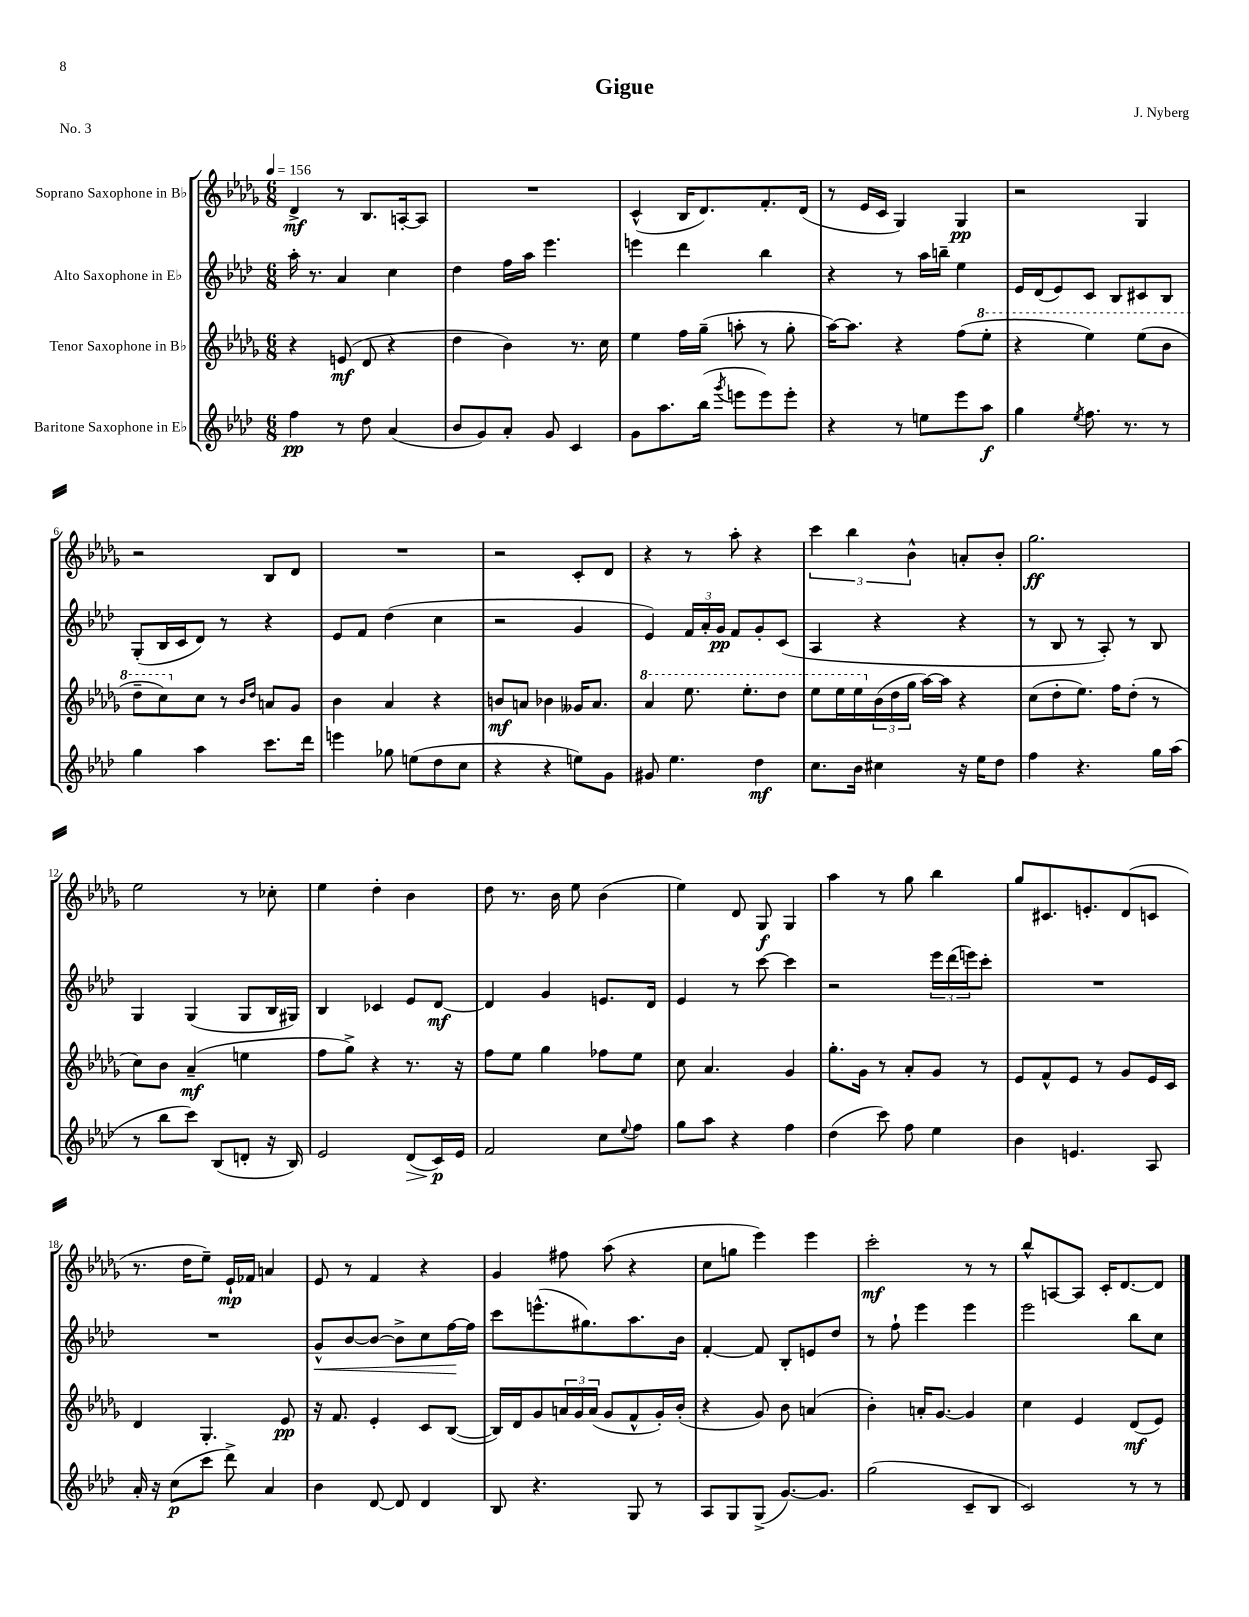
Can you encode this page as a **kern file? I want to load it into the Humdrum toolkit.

**kern	**kern	**kern	**kern
*staff4	*staff3	*staff2	*staff1
*clefG2	*clefG2	*clefG2	*clefG2
*k[b-e-a-d-]	*k[b-e-a-d-g-]	*k[b-e-a-d-]	*k[b-e-a-d-g-]
*M6/8	*M6/8	*M6/8	*M6/8
*MM156	*MM156	*MM156	*MM156
4ff\	4r	16aa-'\	4d-^/
.	.	8.r	.
8r	(8e/	4a-/	8r
8dd-\	8d-/	.	8.B-/L
(4a-/	4r	4cc\	.
.	.	.	[16A'/k
.	.	.	8A/]J
=	=	=	=
8b-/L	4dd-\	4dd-\	2.r
8g/)	.	.	.
8a-'/J	4b-\)	16ff\LL	.
.	.	16aa-\JJ	.
8g/	.	4.eee-\	.
4c/	8.r	.	.
.	16cc\	.	.
=	=	=	=
8g\L	4ee-\	4eee\	(4c^^/
8.aa-\	.	.	.
.	16ff\LL	4ddd-\	16B-/LK
(16bb-\Jk	(16gg-~\JJ	.	8.d-/)
8qggg/	.	.	.
8eee\L	8aa'\	.	.
8eee\)	8r	4bb-\	8.f'/
8eee'\J	8gg-'\	.	.
.	.	.	(16d-/Jk
=	=	=	=
4r	[16aa-\LK)	4r	8r
.	8.aa-\]J	.	.
.	.	.	16e-/LL
.	.	.	16c/JJ
8r	4r	8r	4G-/)
8ee\L	.	16aa-\LL	.
.	.	16bb~\JJ	.
8eee-\	(8ff\L	4ee-\	4G-/
8aa-\J	8eee-'\J	.	.
=	=	=	=
4gg\	4r	16e-/LL	2r
.	.	(16d-/J	.
.	.	8e-/)	.
8qee-/	.	.	.
8.ff\	4eee-\)	8c/J	.
.	.	8B-/L	.
8.r	.	.	.
.	(8eee-\L	8c#/	4G-/
8r	8bb-\J	8B-/J	.
=	=	=	=
4gg\	8ddd-~\L	(8G'/L	2r
.	8ccc\)	16B-/L	.
.	.	16c/J	.
4aa-\	8cc\J	8d-/J)	.
.	8r	8r	.
.	16qqb-/LL	.	.
.	16qqdd-/JJ	.	.
8.ccc\L	8a/L	4r	8B-/L
.	8g-/J	.	8d-/J
16ddd-\Jk	.	.	.
=	=	=	=
4eee\	4b-\	8e-/L	2.r
.	.	8f/J	.
8gg-\	4a-/	(4dd-\	.
(8ee\L	.	.	.
8dd-\	4r	4cc\	.
8cc\J	.	.	.
=	=	=	=
4r	8b/L	2r	2r
.	8a/J	.	.
4r	4b-\	.	.
8ee\L)	16g--/LK	4g/	8c'/L
.	8.a/J	.	.
8g\J	.	.	8d-/J
=	=	=	=
8g#/	4aa-/	4e-/)	4r
4.ee-\	.	.	.
.	8.eee-\	24f/LL	8r
.	.	24a-'/	.
.	.	24g/JJ	.
.	.	8f/L	8aa-'\
.	8.eee-'\L	.	.
4dd-\	.	8g'/	4r
.	8ddd-\J	(8c/J	.
=	=	=	=
8.cc\L	8eee-\L	4A-/	6ccc\
.	16eee-\L	.	.
.	.	.	6bb-\
16b-\Jk	16eee-\	.	.
4cc#\	(24b-\	4r	.
.	24dd-\	.	.
.	24gg-\JJ	.	6b-^^\
.	[16aa-\LL)	.	.
.	16aa-\]JJ	.	.
16r	4r	4r	8a'/L
16ee-\LK	.	.	.
8dd-\J	.	.	8b-'/J
=	=	=	=
4ff\	(8cc\L	8r	2.gg-\
.	8dd-'\	8B-/	.
4.r	8.ee-\J)	8r	.
.	.	8A-'/)	.
.	16ff\LK	.	.
.	(8dd-'\J	8r	.
16gg\LL	8r	8B-/	.
(16aa-\JJ	.	.	.
=	=	=	=
8r	8cc\L)	4G/	2ee-\
8bb-\L	8b-\J	.	.
8ccc\J)	(4a-~/	(4G/	.
(8B-/L	.	.	.
8d'/J	4ee\	8G/L	8r
16r	.	16B-/L	8cc-'\
16B-/)	.	16G#/JJ)	.
=	=	=	=
2e-/	8ff\L	4B-/	4ee-\
.	8gg-^\J)	.	.
.	4r	4c-/	4dd-'\
(8d-/L	8.r	8e-/L	4b-\
16c/L)	.	[8d-/J	.
16e-/JJ	16r	.	.
=	=	=	=
2f/	8ff\L	4d-/]	8dd-\
.	8ee-\J	.	8.r
.	4gg-\	4g/	.
.	.	.	16b-\
.	.	.	8ee-\
8cc\L	8ff-\L	8.e/L	(4b-\
8qqee-/	.	.	.
8ff\J	8ee-\J	.	.
.	.	16d-/Jk	.
=	=	=	=
8gg\L	8cc\	4e-/	4ee-\)
8aa-\J	4.a-/	.	.
4r	.	8r	8d-/
.	.	[8ccc\	8G-/
4ff\	4g-/	4ccc\]	4G-/
=	=	=	=
(4dd-\	8.gg-'\L	2r	4aa-\
.	16g-\Jk	.	.
8ccc\)	8r	.	8r
8ff\	8a-'/L	.	8gg-\
4ee-\	8g-/J	24eee-\LL	4bb-\
.	.	(24ddd-\	.
.	.	24eee\J)	.
.	8r	8ccc'\J	.
=	=	=	=
4b-\	8e-/L	2.r	8gg-/L
.	8f^^/	.	8.c#/
4.e/	8e-/J	.	.
.	.	.	8.e'/
.	8r	.	.
.	8g-/L	.	(8d-/
8A-/	16e-/L	.	8c/J
.	16c/JJ	.	.
=	=	=	=
16a-'/	4d-/	2.r	8.r
16r	.	.	.
(8cc\L	.	.	.
.	.	.	16dd-\LK
8ccc\J	4.G-'/	.	8ee-~\J)
8ddd-^\)	.	.	16e-`/LL
.	.	.	16f-/JJ
4a-/	.	.	4a/
.	8e-/	.	.
=	=	=	=
4b-\	16r	8g^^/L	8e-/
.	8.f/	.	.
.	.	[8b-/	8r
[8d-/	4e-'/	8b-/_J	4f/
8d-/]	.	8b-^\]L	.
4d-/	8c/L	8cc\	4r
.	([8B-/J	[16ff\L	.
.	.	16ff\]JJ	.
=	=	=	=
8B-/	16B-/]LL)	8ccc\L	4g-/
.	16d-/J	.	.
4.r	8g-/	(8.eee^^\	.
.	24a/L	.	8ff#\
.	24g-/	.	.
.	.	8.gg#\)	.
.	(24a/JJ	.	.
.	8g-/L	.	(8aa-\
8G/	8f^^/	8.aa-\	4r
8r	16g-'/L)	.	.
.	(16b-'/JJ	16b-\Jk	.
=	=	=	=
8A-/L	4r	[4f'/	8cc\L
8G/	.	.	8gg\J
(8G^/J	8g-/)	8f/]	4eee-\)
[8.g/L)	8b-\	8B-'/L	.
.	(4a/	8e/	4eee-\
8.g/]J	.	.	.
.	.	8dd-/J	.
=	=	=	=
(2gg\	4b-'\)	8r	2ccc'\
.	.	8ff`\	.
.	16a'/LK	4eee-\	.
.	[8.g-/J	.	.
8c~/L	4g-/]	4eee-\	8r
8B-/J	.	.	8r
=	=	=	=
2c/)	4cc\	2eee-\	8bb-^^/L
.	.	.	[8A/
.	4e-/	.	8A/]J
.	.	.	16c'/LK
.	.	.	[8.d-/
8r	(8d-/L	8bb-\L	.
8r	8e-/J)	8cc\J	8d-/]J
==	==	==	==
*-	*-	*-	*-
